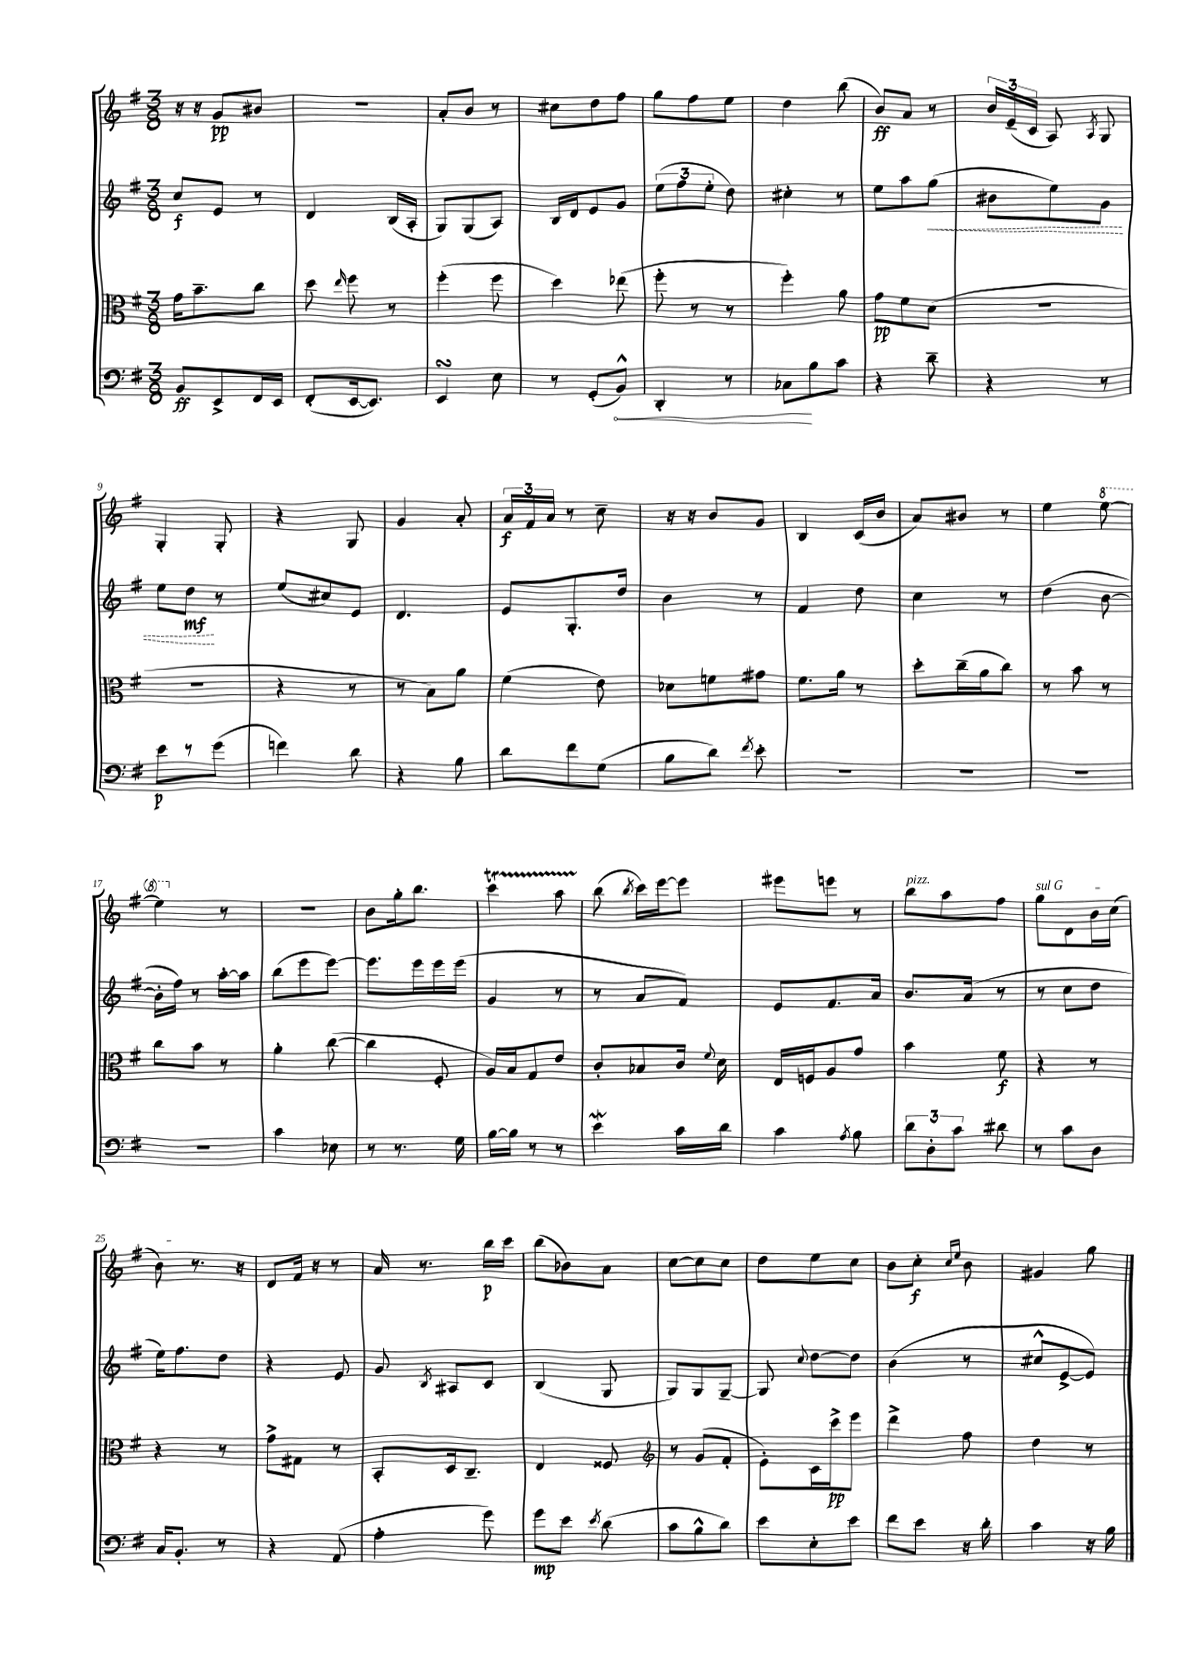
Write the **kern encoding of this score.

**kern	**dynam	**kern	**dynam	**kern	**dynam	**kern	**dynam
*part4	*part4	*part3	*part3	*part2	*part2	*part1	*part1
*staff4	*staff4	*staff3	*staff3	*staff2	*staff2	*staff1	*staff1
*clefF4	*	*clefC3	*	*clefG2	*	*clefG2	*
*k[f#]	*	*k[f#]	*	*k[f#]	*	*k[f#]	*
*M3/8	*	*M3/8	*	*M3/8	*	*M3/8	*
=1	=1	=1	=1	=1	=1	=1	=1
8BB/L	ff	16g\KL	.	8cc/L	f	16r	.
.	.	8.b~\	.	.	.	16r	.
8EE^/	.	.	.	8e/J	.	8g/L	pp
16FF#/L	.	8cc\J	.	8r	.	8b#X/J	.
16EE/JJ	.	.	.	.	.	.	.
=2	=2	=2	=2	=2	=2	=2	=2
(8FF#'/L	.	8dd\	.	4d/	.	4.r	.
.	.	16qqee/	.	.	.	.	.
[16EE/k	.	8ff#\	.	.	.	.	.
8.EE/J])	.	.	.	.	.	.	.
.	.	8r	.	(16B/LL	.	.	.
.	.	.	.	16A'/JJ	.	.	.
=3	=3	=3	=3	=3	=3	=3	=3
4EEsSSS/	.	(4ff#'\	.	8G/L)	.	8a'/L	.
.	.	.	.	(8G/	.	8b/J	.
8E\	.	8ff#\	.	8A/J)	.	8r	.
=4	=4	=4	=4	=4	=4	=4	=4
8r	.	4dd\)	.	16B/LL	.	8cc#X\L	.
.	.	.	.	16d/J	.	.	.
(8GG'/L	.	.	.	8e/	.	8dd\	.
!	!LO:HP:b	!	!	!	!	!	!
8BB^^/J)	<	(8ee-X\	.	8g/J	.	8ff#\J	.
=5	=5	=5	=5	=5	=5	=5	=5
4DD'/	.	8ff#'\	.	(12ee\L	.	8gg\L	.
.	.	.	.	12ff#\	.	.	.
.	.	8r	.	.	.	8ff#\	.
.	.	.	.	12ee'\J	.	.	.
8r	.	8r	.	8dd\)	.	8ee\J	.
=6	=6	=6	=6	=6	=6	=6	=6
8C-X\L	.	4ff#'\)	.	4cc#X'\	.	4dd\	.
8B\	[	.	.	.	.	.	.
8c\J	.	8a\	.	8r	.	(8bb\	.
=7	=7	=7	=7	=7	=7	=7	=7
4r	.	8g\L	pp	8ee\L	.	8b/L)	ff
.	.	8f#\	.	8aa\	.	8a/J	.
!	!	!	!	!	!LO:HP:b	!	!
8d~\	.	(8d\J	.	(8gg\J	<	8r	.
=8	=8	=8	=8	=8	=8	=8	=8
4r	.	4.r	.	8b#X\L	.	24b/LL	.
.	.	.	.	.	.	(24e~/	.
.	.	.	.	.	.	24c/JJ	.
.	.	.	.	8ee\)	.	8A/)	.
.	.	.	.	.	.	8qA/	.
8r	.	.	.	8g\J	.	8G/	.
!!LO:LB:g=z
=9	=9	=9	=9	=9	=9	=9	=9
8e\L	p	4.r	.	8ee\L	.	4G'/	.
8r	.	.	.	8dd\J	mf	.	.
(8g\J	.	.	.	8r	[	8G'/	.
=10	=10	=10	=10	=10	=10	=10	=10
4fn\)	.	4r	.	(8ee/L	.	4r	.
.	.	.	.	8cc#X/)	.	.	.
8d\	.	8r	.	8e/J	.	8G/	.
=11	=11	=11	=11	=11	=11	=11	=11
4r	.	8r	.	4.d/	.	4g/	.
.	.	8B\L)	.	.	.	.	.
8B\	.	8a\J	.	.	.	8a'/	.
=12	=12	=12	=12	=12	=12	=12	=12
8d\L	.	(4f#\	.	8e/L	.	24a/LL	f
.	.	.	.	.	.	24f#/	.
.	.	.	.	.	.	24a/JJ	.
8f#\	.	.	.	8.G'/	.	8r	.
(8G\J	.	8e\)	.	.	.	8cc~\	.
.	.	.	.	16dd/Jk	.	.	.
=13	=13	=13	=13	=13	=13	=13	=13
8B\L	.	8d-X\L	.	4b\	.	16r	.
.	.	.	.	.	.	16r	.
8d\J)	.	8fn\	.	.	.	8b/L	.
8qf#/	.	.	.	.	.	.	.
8e'\	.	8g#X\J	.	8r	.	8g/J	.
=14	=14	=14	=14	=14	=14	=14	=14
4.r	.	8.f#\L	.	4f#/	.	4B/	.
.	.	16a\Jk	.	.	.	.	.
.	.	8r	.	8dd\	.	(16c/LL	.
.	.	.	.	.	.	16b/JJ	.
=15	=15	=15	=15	=15	=15	=15	=15
4.r	.	8dd'\L	.	4cc\	.	8a/L)	.
.	.	(16cc~\L	.	.	.	8b#X/J	.
.	.	16a\J	.	.	.	.	.
.	.	8cc\J)	.	8r	.	8r	.
=16	=16	=16	=16	=16	=16	=16	=16
4.r	.	8r	.	(4dd\	.	4ee\	.
.	.	8b\	.	.	.	.	.
*	*	*	*	*	*	*8va	*
.	.	8r	.	[8b\	.	[8eee\	.
!!LO:LB:g=z
=17	=17	=17	=17	=17	=17	=17	=17
4.r	.	8cc\L	.	16b'\LL]	.	4eee\]	.
.	.	.	.	16ff#\JJ)	.	.	.
.	.	8b\J	.	8r	.	.	.
*	*	*	*	*	*	*X8va	*
.	.	8r	.	[16aa'\LL	.	8r	.
.	.	.	.	16aa\JJ]	.	.	.
=18	=18	=18	=18	=18	=18	=18	=18
4c\	.	4a'\	.	(8bb\L	.	4.r	.
.	.	.	.	8eee\	.	.	.
8E-X\	.	([8cc\	.	[8eee\J)	.	.	.
=19	=19	=19	=19	=19	=19	=19	=19
8r	.	4cc\]	.	8.eee\L]	.	8b\L	.
8.r	.	.	.	.	.	16gg'\k	.
.	.	.	.	16eee\L	.	8.bb\J	.
.	.	8F#'/	.	16eee\	.	.	.
16G\	.	.	.	(16eee\JJ	.	.	.
=20	=20	=20	=20	=20	=20	=20	=20
[16B\LL	.	16A/LL)	.	4g/	.	4cccT\	.
16B\JJ]	.	16B/J	.	.	.	.	.
8r	.	8G/	.	.	.	.	.
8r	.	8e/J	.	8r	.	8aaTTT\	.
=21	=21	=21	=21	=21	=21	=21	=21
4eW\	.	8c'/L	.	8r	.	(8bb\	.
.	.	.	.	.	.	8qbb/	.
.	.	8B-X/	.	8a/L	.	16ccc\LL)	.
.	.	.	.	.	.	[16eee\J	.
16c\LL	.	16c/Jk	.	8f#/J)	.	8eee\J]	.
.	.	8qqf#/	.	.	.	.	.
16d\JJ	.	16d\	.	.	.	.	.
=22	=22	=22	=22	=22	=22	=22	=22
4c\	.	16E/LL	.	8e/L	.	8eee#X\L	.
.	.	16Fn/J	.	.	.	.	.
.	.	8A/	.	8.f#/	.	8eeen\J	.
8qA/	.	.	.	.	.	.	.
8B\	.	8g/J	.	.	.	8r	.
.	.	.	.	16a/Jk	.	.	.
=23	=23	=23	=23	=23	=23	=23	=23
!	!	!	!	!	!	!LO:TX:a:i:t=pizz.	!
12d\L	.	4b\	.	8.b/L	.	8bb\L	.
12D'\	.	.	.	.	.	.	.
.	.	.	.	.	.	8aa\	.
12c\J	.	.	.	.	.	.	.
.	.	.	.	(16a/Jk	.	.	.
8d#X\	.	8f#\	f	8r	.	8ff#\J	.
=24	=24	=24	=24	=24	=24	=24	=24
!	!	!	!	!	!	!LO:TX:a:i:t=sul G	!
8r	.	4r	.	8r	.	8gg\L	.
8c\L	.	.	.	8cc\L	.	8d\	.
8D\J	.	8r	.	8dd\J	.	16b\L	.
.	.	.	.	.	.	(16cc\JJ	.
!!LO:LB:g=z
=25	=25	=25	=25	=25	=25	=25	=25
16C/KL	.	4r	.	16ee\KL)	.	8b\)	.
8.BB'/J	.	.	.	8.ff#\	.	.	.
.	.	.	.	.	.	8.r	.
8r	.	8r	.	8dd\J	.	.	.
.	.	.	.	.	.	16r	.
=26	=26	=26	=26	=26	=26	=26	=26
4r	.	8g^\L	.	4r	.	8d/L	.
.	.	8G#X\J	.	.	.	16f#/Jk	.
.	.	.	.	.	.	16r	.
(8AA/	.	8r	.	8e/	.	8r	.
=27	=27	=27	=27	=27	=27	=27	=27
4A'\	.	8BB'/L	.	8g/	.	16a/	.
.	.	.	.	.	.	8.r	.
.	.	.	.	8qB/	.	.	.
.	.	16D/k	.	8A#X/L	.	.	.
.	.	8.C~/J	.	.	.	.	.
8g\)	.	.	.	8c/J	.	16bb\LL	p
.	.	.	.	.	.	16ccc\JJ	.
=28	=28	=28	=28	=28	=28	=28	=28
8g\L	mp	4E/	.	(4B/	.	(8bb\L	.
8e\J	.	.	.	.	.	8b-X\)	.
8qe/	.	.	.	.	.	.	.
(8d\	.	8F##X/	.	8G/	.	8a\J	.
=29	=29	=29	=29	=29	=29	=29	=29
*	*	*clefG2	*	*	*	*	*
8c\L	.	8r	.	8G/L)	.	[8cc\L	.
8B^^\	.	(8g/L	.	8G/	.	8cc\]	.
8d\J)	.	8f#'/J	.	[8G~/J	.	8cc\J	.
=30	=30	=30	=30	=30	=30	=30	=30
8e\L	.	8e'\L)	.	8G/]	.	8dd\L	.
.	.	.	.	8qqcc/	.	.	.
8E'\	.	16c\L	.	[8dd\L	.	8ee\	.
.	.	16ccc^\J	pp	.	.	.	.
8e\J	.	8eee\J	.	8dd\J]	.	8cc\J	.
=31	=31	=31	=31	=31	=31	=31	=31
8f#\L	.	4ddd^\	.	(4b\	.	8b\L	.
8e\J	.	.	.	.	.	8cc'\J	f
.	.	.	.	.	.	16qqcc/LL	.
.	.	.	.	.	.	16qqee/JJ	.
16r	.	8ff#\	.	8r	.	8b\	.
16d'\	.	.	.	.	.	.	.
=32	=32	=32	=32	=32	=32	=32	=32
4c\	.	4dd\	.	8cc#X^^/L	.	4g#X/	.
.	.	.	.	[8e^/	.	.	.
16r	.	8r	.	8e/J])	.	8gg\	.
16B\	.	.	.	.	.	.	.
==	==	==	==	==	==	==	==
*-	*-	*-	*-	*-	*-	*-	*-
